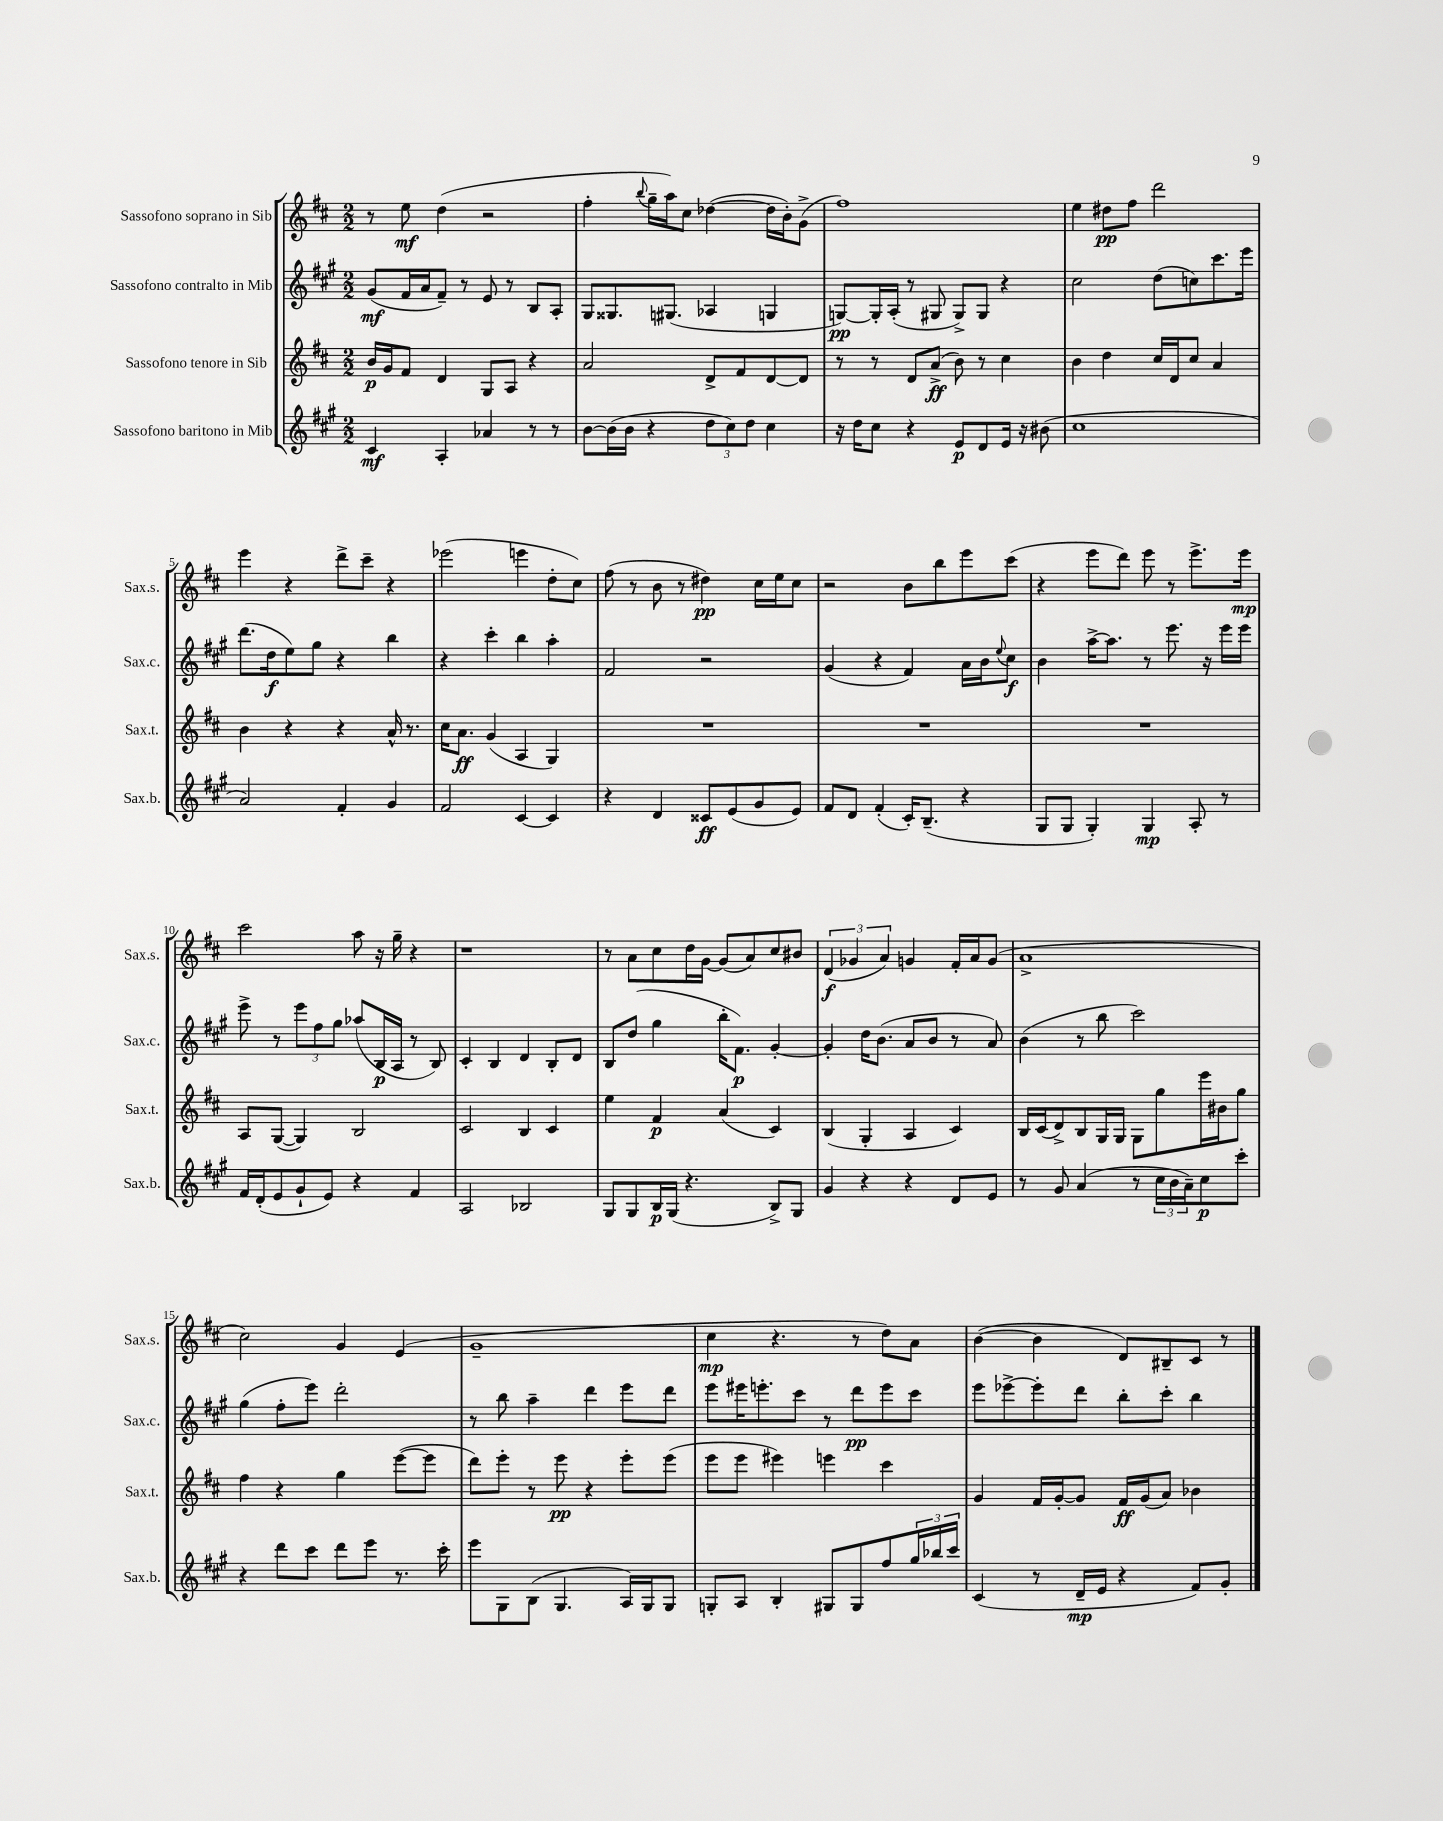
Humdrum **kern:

**kern	**kern	**kern	**kern
*staff4	*staff3	*staff2	*staff1
*clefG2	*clefG2	*clefG2	*clefG2
*k[f#c#g#]	*k[f#c#]	*k[f#c#g#]	*k[f#c#]
*M2/2	*M2/2	*M2/2	*M2/2
4c#/	16b/LL	(8g#/L	8r
.	16g/J	.	.
.	8f#/J	16f#/L	8ee\
.	.	16a/J	.
4A'/	4d/	8f#~/J)	(4dd\
.	.	8r	.
4a-/	8G/L	8e/	2r
.	8A/J	8r	.
8r	4r	8B/L	.
8r	.	8A'/J	.
=	=	=	=
[8b\L	2a/	8G#/L	4ff#'\
(16b\]L	.	8.G##/	.
16b\JJ	.	.	.
.	.	.	8qqbb/
4r	.	.	16gg~\LL
.	.	(8.G#/J	16aa\J)
.	.	.	8cc#\J
12dd\L	8d^/L	4A-/	([4dd-\
12cc#\)	.	.	.
.	8f#/	.	.
12dd\J	.	.	.
4cc#\	[8d/	4G/	16dd-\]LL
.	.	.	16b'\J)
.	8d/]J	.	(8g^\J
=	=	=	=
16r	8r	[8G/L)	1ff#)
16dd\LK	.	.	.
8cc#\J	8r	16G'/]L	.
.	.	(16A'/JJ	.
4r	8d/L	8r	.
.	(8a^/J	8G#/	.
8e/L	8b\)	8G#^/L)	.
8d/	8r	8G#/J	.
16e/Jk	4cc#\	4r	.
16r	.	.	.
(8b#\	.	.	.
=	=	=	=
1cc#	4b\	2cc#\	4ee\
.	4dd\	.	8dd#\L
.	.	.	8ff#\J
.	16cc#/LL	(8dd\L	2ddd\
.	16d/J	.	.
.	8cc#/J	8cc\)	.
.	4a/	8.ccc#\	.
.	.	16eee\Jk	.
=	=	=	=
2a/)	4b\	(8.ddd\L	4eee\
.	.	16dd\k	.
.	4r	8ee\)	4r
.	.	8gg#\J	.
4f#'/	4r	4r	8ddd^\L
.	.	.	8ccc#~\J
4g#/	16a^^/	4bb\	4r
.	8.r	.	.
=	=	=	=
2f#/	16cc#\LK	4r	(2eee-\
.	8.a\J	.	.
.	(4g/	4ccc#'\	.
[4c#/	4A/	4bb\	4eee\
4c#/]	4G/)	4aa'\	8dd'\L
.	.	.	8cc#\J)
=	=	=	=
4r	1r	2f#/	(8ff#\
.	.	.	8r
4d/	.	.	8b\
.	.	.	8r
8c##/L	.	2r	4dd#\)
(8e/	.	.	.
8g#/	.	.	16cc#\LL
.	.	.	16ee\J
8e/J)	.	.	8cc#\J
=	=	=	=
8f#/L	1r	(4g#/	2r
8d/J	.	.	.
(4f#'/	.	4r	.
16c#'/LK)	.	4f#/)	8b\L
(8.B~/J	.	.	.
.	.	.	8bb\
4r	.	16a\LL	8eee\
.	.	16b\J	.
.	.	8qqee/	.
.	.	8cc#\J	(8ccc#\J
=	=	=	=
8G#/L	1r	4b\	4r
8G#/J	.	.	.
4G#'/)	.	[16aa^\LK	8eee\L
.	.	8.aa\]J	.
.	.	.	8ddd\J)
4G#/	.	8r	8eee\
.	.	8.eee\	8r
8A'/	.	.	8.eee^\L
.	.	16r	.
8r	.	16eee\LL	.
.	.	16eee\JJ	16eee\Jk
=	=	=	=
16f#/LL	8A/L	8eee^\	2ccc#\
(16d'/J	.	.	.
8e/	([8G/J	8r	.
8g#`/	4G/])	12eee\L	.
.	.	12ff#\	.
8e/J)	.	.	.
.	.	12gg#\J	.
4r	2B/	(8aa-/L	8aa\
.	.	16B/L	16r
.	.	16A/JJ	16gg~\
4f#/	.	8r	4r
.	.	8B/)	.
=	=	=	=
2A/	2c#/	4c#'/	1r
.	.	4B/	.
2B-/	4B/	4d/	.
.	4c#/	8B'/L	.
.	.	8d/J	.
=	=	=	=
8G#/L	4ee\	8B/L	8r
8G#/	.	(8dd/J	8a\L
16B/L	4f#/	4gg#\	8cc#\
(16G#/JJ	.	.	.
4.r	.	.	16dd\L
.	.	.	[16g\JJ
.	(4a/	16bb'\LK	(8g/]L
.	.	8.f#\J)	.
.	.	.	8a/)
8B^/L)	4c#/)	[4g#'/	8cc#/
8G#/J	.	.	8b#/J
=	=	=	=
4g#/	(4B/	4g#'/]	(6d/
.	.	.	6g-/
4r	4G'/	16dd\LK	.
.	.	(8.b\J	.
.	.	.	6a/)
4r	4A/	8a/L	4g/
.	.	8b/J	.
8d/L	4c#/)	8r	16f#'/LL
.	.	.	16a/J
8e/J	.	8a/)	(8g/J
=	=	=	=
8r	16B/LL	(4b\	1a^
.	(16c#/J	.	.
8g#/	8d^/)	.	.
(4a/	8B/	8r	.
.	16G/L	8bb\	.
.	16G/JJ	.	.
8r	8G\L	2ccc#\)	.
24cc#\LL	8gg\	.	.
24b\	.	.	.
24a~\J)	.	.	.
8cc#\	16eee\L	.	.
.	16b#\J	.	.
8ccc#'\J	8gg\J	.	.
=	=	=	=
4r	4ff#\	(4gg#\	2cc#\)
8ddd\L	4r	8ff#'\L	.
8ccc#\J	.	8eee\J)	.
8ddd\L	4gg\	2ddd'\	4g/
8eee\J	.	.	.
8.r	([8eee\L	.	(4e/
.	8eee\]J	.	.
16ccc#'\	.	.	.
=	=	=	=
8eee\L	8ddd\L)	8r	1g~
8G#\	8eee'\J	8bb\	.
(8B\J	8r	4aa~\	.
4.G#/	8eee\	.	.
.	4r	4ddd\	.
16A/LL)	8eee'\L	8eee\L	.
16G#/J	.	.	.
8G#/J	(8eee\J	8ddd\J	.
=	=	=	=
8G'/L	8eee\L	8eee\L	4cc#\
8A/J	8eee\J	16eee#\K	.
.	.	8.eee'\	.
4B'/	4eee#\)	.	4.r
.	.	8ccc#\J	.
8G#/L	4eee\	8r	.
8G#/	.	8ddd\L	8r
8ff#/	4ccc#\	8eee\	8dd\L)
24gg#/L	.	8ccc#\J	8a\J
24bb-/	.	.	.
24ccc#/JJ	.	.	.
=	=	=	=
(4c#/	4g/	8eee\L	([4b\
.	.	[8eee-^\	.
8r	16f#/LL	8eee-'\]	4b\]
.	[16g'/J	.	.
16d~/LL	8g/]J	8ddd\J	.
16e/JJ	.	.	.
4r	16f#/LL	8bb'\L	8d/L)
.	(16g/J	.	.
.	8a/J)	8ccc#'\J	8B#~/
8f#/L)	4b-\	4bb\	8c#/J
8g#'/J	.	.	8r
==	==	==	==
*-	*-	*-	*-
